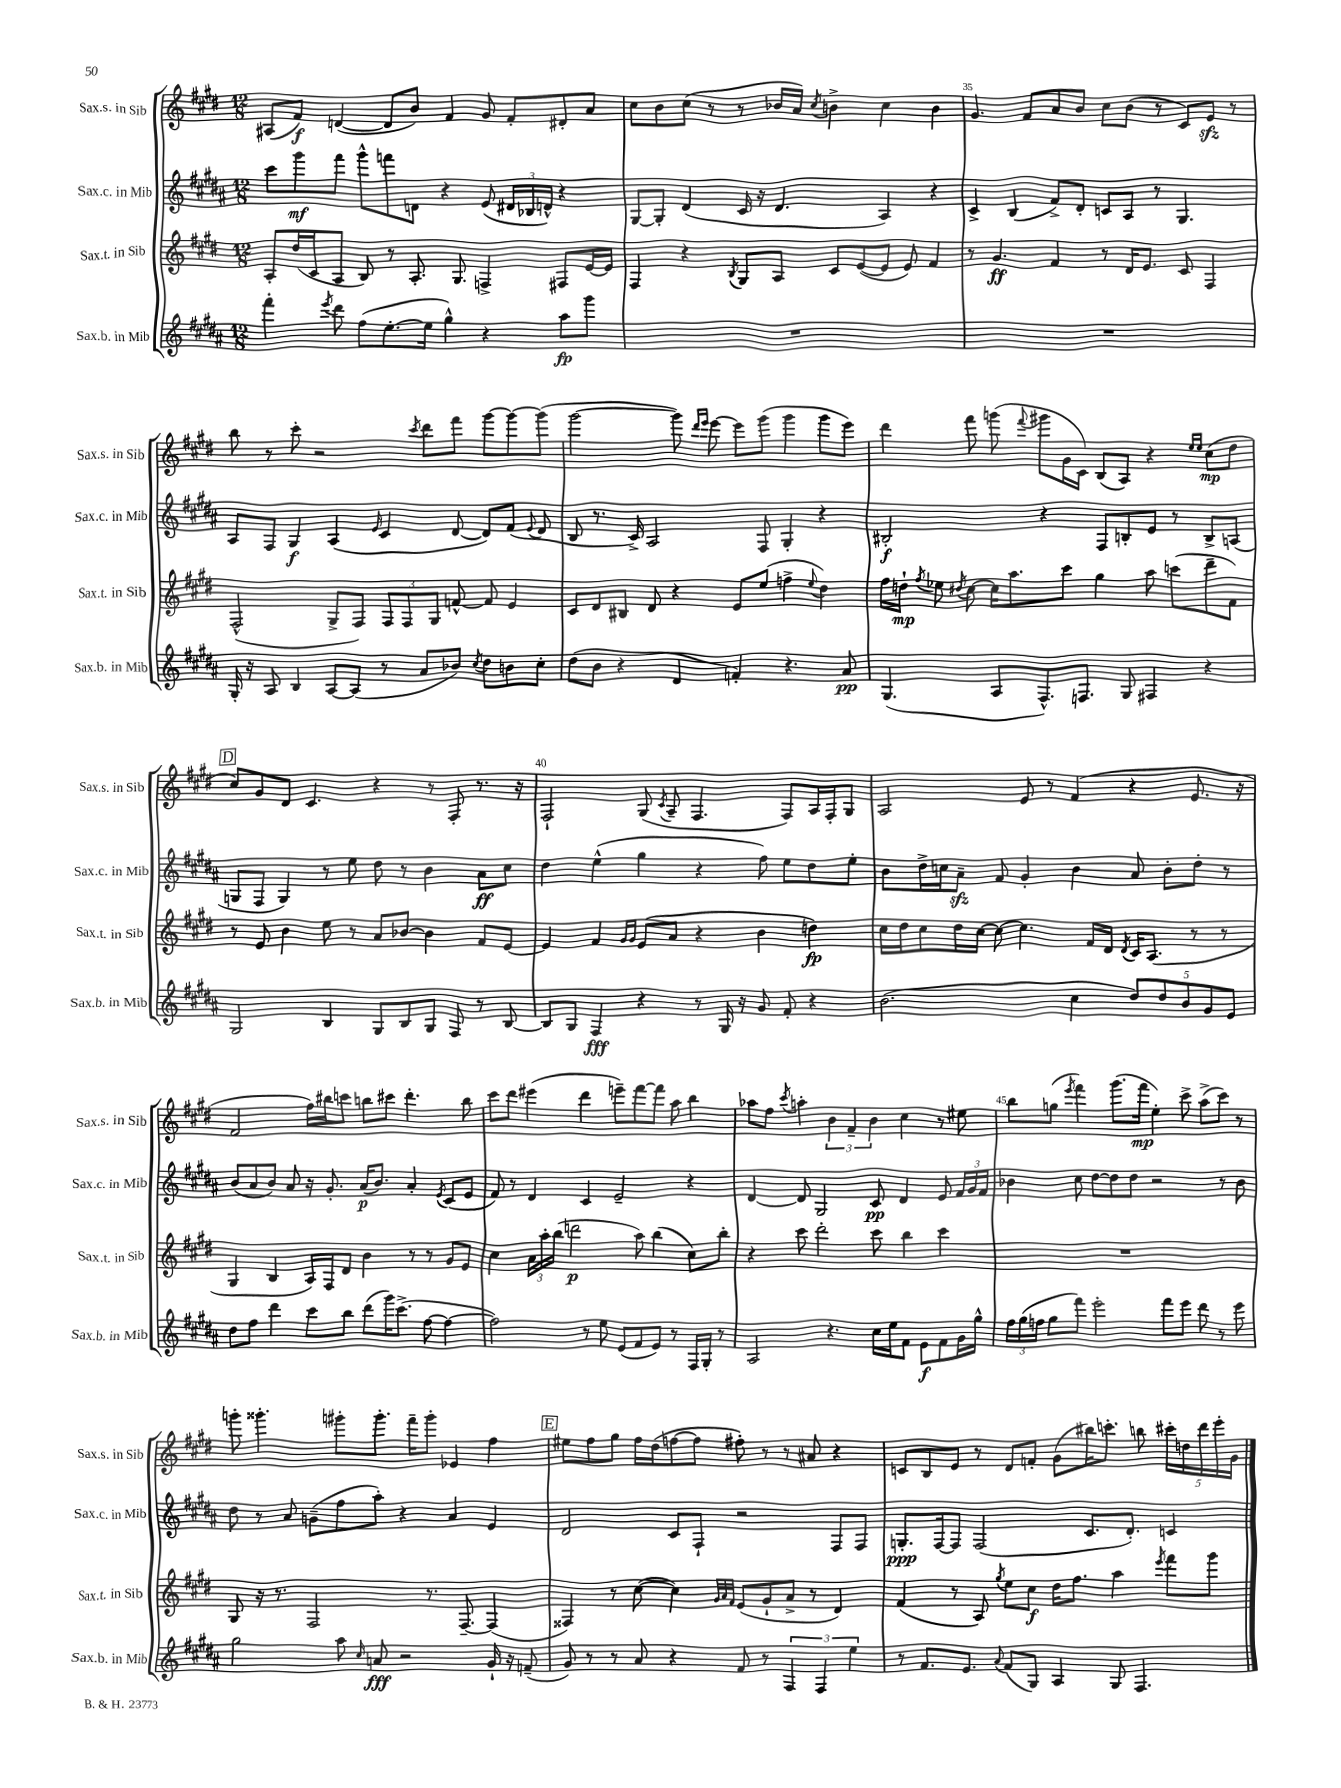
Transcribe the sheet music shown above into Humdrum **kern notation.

**kern	**kern	**kern	**kern
*staff4	*staff3	*staff2	*staff1
*clefG2	*clefG2	*clefG2	*clefG2
*k[f#c#g#d#a#]	*k[f#c#g#d#]	*k[f#c#g#d#a#]	*k[f#c#g#d#]
*M12/8	*M12/8	*M12/8	*M12/8
4fff#'\	8A'/L	8ccc#\L	(8A#/L
.	(16dd#/L	8ggg#\	8f#/J)
.	16c#/J	.	.
8qeee/	.	.	.
8ddd#\	8A/J	8fff#\J	([4d/
(8ff#\L	8B/)	8ggg#^^\L	.
[8.ee'\	8r	8fff\	8d/]L
.	8.A'/	8d\J	8b/J)
16ee\]Jk	.	.	.
4gg#^^\)	.	4r	4f#/
.	8.G#/	.	.
4r	4F^/	(8e/	8g#/
.	.	24d#/LL	8f#'/L
.	.	24B-/	.
.	.	24d^^/JJ)	.
8aa#\L	8F#/L	4r	8d#'/
8ggg#\J	[16e/L	.	8a/J
.	16e/]JJ	.	.
=	=	=	=
1.r	4F#/	[8G#/L	8cc#\L
.	.	8G#'/]J	8b\
.	4r	(4d#/	(8cc#\J
.	.	.	8r
.	8qB/	.	.
.	8G#/L	16c#/	8r
.	.	16r	.
.	8A/J	4.d#/	16b-/LL
.	.	.	16a/JJ)
.	.	.	8qcc#/
.	8c#/L	.	4b^\
.	([8e/	.	.
.	8e/]J	4A#/)	4cc#\
.	8e/)	.	.
.	4f#/	4r	4b\
=	=	=	=
1.r	8r	4c#^/	4.g#/
.	4.g#/	.	.
.	.	(4B/	.
.	.	.	8f#/L
.	4f#/	8f#^/L)	8a/
.	.	8d#'/J	8b/J
.	8r	8c/L	8cc#\L
.	16d#/LK	8A#/J	(8b\J
.	8.e/J	.	.
.	.	8r	8r
.	8c#/	4.G#/	8c#/L)
.	4F#/	.	8e/J
.	.	.	8r
=	=	=	=
16G#'/	(2F#^^/	8A#/L	8bb\
16r	.	.	.
8A#/	.	8F#/J	8r
4B/	.	4G#/	8ccc#'\
.	.	.	2r
[8A#/L	8G#^/L	(4A#/	.
(8A#/]J	8F#/J)	.	.
.	.	16qqe/	.
8r	12F#/L	4c#/	.
.	12F#/	.	.
.	.	.	8qccc#/
8a#/L	.	.	8ddd#\L
.	12G#/J	.	.
8b-/J)	[8f^^/	[8d#/	8fff#\J
8qcc#/	.	.	.
8dd#\L	8f/]	8d#/]L)	[8ggg#\L
8b\	4e/	(8f#/J	8ggg#\_
.	.	8qqe/	.
8cc#'\J	.	8d#/	(8ggg#\]J
=	=	=	=
(8dd#\L	8c#/L	8B/	[2ggg#\
8b\J	8d#/	8.r	.
4r	8B#/J	.	.
.	.	16c#^/)	.
.	8d#/	2A#/	.
4d#/	4r	.	8ggg#\])
.	.	.	16qqddd#/LL
.	.	.	16qqeee/JJ
.	.	.	[8eee\
4f'/)	8e/L	.	8eee\]L
.	(8ee/J	8F#/	(8ggg#\J
4.r	4ff^\	4G#'/	4ggg#\
.	8qqee/	.	.
.	4dd#\)	4r	8ggg#\L
8a#/	.	.	8eee\J)
=	=	=	=
(4.G#/	16ff#\LL	2B#'/	4ddd#\
.	16dd`\JJ	.	.
.	8qff#/	.	.
.	8ee-\	.	.
.	8qdd#/	.	.
.	[8cc#\	.	8fff#\
8A#/L	16cc#\]LK	.	(8ggg\
.	8.aa\	.	.
.	.	.	8qqfff#/
8.F#^^/)	.	4r	8ggg#\L
.	8ccc#\J	.	16g#\L
8.F/J	.	.	16c#\JJ)
.	4gg#\	8F#/L	(8B/L
8G#/	.	8B'/	8A/J)
4F#/	8aa\	8e/J	4r
.	(8ccc\L	8r	.
.	.	.	16qqee/LL
.	.	.	16qqee/JJ
4r	8ddd#~\	8B^/L	(8cc#\L
.	8f#\J)	(8A/J	8dd#\J
=	=	=	=
2G#/	8r	8G/L	8cc#/L)
.	8e/	8F#/J	8g#/
.	4b\	4G/)	8d#/J
.	.	.	4.c#/
4B/	8ee\	8r	.
.	8r	8ee\	.
8G#/L	8a/L	8dd#\	4r
8B/	[8b-/J	8r	.
8G#/J	4b-\]	4b\	8r
8F#/	.	.	8F#'/
8r	8f#/L	8a#\L	8.r
[8B/	[8e/J	8cc#\J	.
.	.	.	16r
=	=	=	=
8B/]L	4e/]	4dd#\	2F#`/
8G#/J	.	.	.
4F#/	4f#/	(4ee^^\	.
.	16qqg#/LL	.	.
.	16qqg#/JJ	.	.
4r	(8e/L	4gg#\	(8G#/
.	.	.	8qc#/
.	8a/J	.	8A~/
8r	4r	4r	4.F#/
16G#/	.	.	.
16r	.	.	.
8g#/	4b\	8ff#\)	.
8f#'/	.	8ee\L	8F#/L)
4r	4dd\)	8dd#\	16A/L
.	.	.	16F#'/J
.	.	8ee'\J	8G#/J
=	=	=	=
(2.b\	16cc#\LL	8b\L	2A/
.	16dd#\J	.	.
.	8cc#\	16dd#^\L	.
.	.	16cc\J	.
.	16dd#\L	8a#~\J	.
.	[16cc#\JJ	.	.
.	8cc#\_	8f#/	.
.	4.cc#\]	4g#'/	8e/
.	.	.	8r
4cc#\	.	4b\	(4f#/
.	16f#/LL	.	.
.	16d#/JJ	.	.
.	8qd#/	.	.
10dd#/L)	16c#/LK	8a#/	4r
.	(8.A/J	.	.
10dd#/	.	.	.
.	.	8b'\L	.
10b/	.	.	.
.	8r	8dd#'\J	8.e/
10g#/	.	.	.
.	8r	8r	.
10e/J	.	.	.
.	.	.	16r
=	=	=	=
8dd#\L	4G#/	(8b/L	2f#/
8ff#\J	.	8a#/	.
4ddd#\	4B/	8b/J)	.
.	.	8a#/	.
8ccc#\L	16A/LL)	16r	16ff#\LL)
.	16F#/J	8.g#'/	16bb#\J
8bb\J	8d#/J	.	8ccc\J
(8ddd#\L	4b\	(16a#/LK	8bb\L
.	.	8.b/J)	.
16ggg#\K)	.	.	8ccc#\J
(8.ccc#^\J	.	.	.
.	8r	4a#'/	4.ddd#'\
[8ff#\	8r	.	.
.	.	8qe/	.
4ff#\_	8g#/L	(8c#/L	.
.	8e/J	8e/J	8bb\
=	=	=	=
2ff#\])	4cc#\	8f#/)	8ccc#\L
.	.	8r	8ddd#\J
.	24a\LL	4d#/	(4eee#\
.	24aa'\	.	.
.	(24bb\JJ	.	.
.	2ddd\	.	.
8r	.	4c#/	4ddd#\
8ee\	.	.	.
(8e/L	.	2e~/	8eee~\L)
8f#/	8aa\)	.	[8fff#\
8e/J)	(4bb\	.	8fff#\]J
8r	.	.	8aa\
16F#/LL	8cc#\L)	4r	4bb\
16G#'/JJ	.	.	.
8r	8bb'\J	.	.
=	=	=	=
2A#/	4r	[4d#/	8aa-\L
.	.	.	8ff#\J
.	.	.	8qccc#/
.	8ccc#\	8d#/]	4aa'\
.	2ddd#'\	2G#/	.
4.r	.	.	6b\
.	.	.	6f#~/
.	.	.	6b\
16cc#\LL	8ccc#\	8c#/	.
16ee\J	.	.	.
8f#\J	4bb\	4d#/	4cc#\
8e\L	.	.	.
8f#\	4ccc#\	8e/	8r
16g#\L	.	24f#/LL	8ee#\
.	.	24g#/	.
16gg#^^\JJ	.	.	.
.	.	24f#/JJ	.
=	=	=	=
24ff#\LL	1.r	4b-\	8bb\L
(24gg#\	.	.	.
24ff\JJ	.	.	.
8gg#\L	.	.	(8gg\J
.	.	.	8qeee/
8fff#\J)	.	8cc#\	4fff#\)
2eee'\	.	[8dd#\L	.
.	.	8dd#\]	(8.ggg#\L
.	.	8dd#\J	.
.	.	.	16fff#\Jk
.	.	2r	4ee'\)
8fff#\L	.	.	.
8eee\J	.	.	8ccc#^\
8ddd#\	.	.	(8aa^\L
8r	.	8r	8ccc#\J)
8eee\	.	8b-\	8r
=	=	=	=
2gg#\	8G#/	8dd#\	8ggg'\
.	16r	8r	4.ggg##'\
.	8.r	.	.
.	.	8a#/	.
.	2F#/	(8g~\L	.
8aa#\	.	8ff#\	8ggg#'\L
16qqcc#/	.	.	.
8a/	.	8aa#'\J)	8.ggg#'\J
2r	.	4r	.
.	.	.	16fff#~\LK
.	8.r	.	8ggg#'\J
.	.	4a#/	4e-/
.	[8.F#~/	.	.
16g#`/	(4F#/]	4e/	4ff#\
16r	.	.	.
(8f~/	.	.	.
=	=	=	=
8g#/)	4F##/)	2d#/	8ee#\L
8r	.	.	8ff#\
8r	8r	.	8gg#\J
8a#/	([8cc#\	.	16ff#\LL
.	.	.	(16dd#\J
4r	4cc#\])	8c#/L	[8ff\
.	.	8F#`/J	8ff\]J
.	32qqg#/LLL	.	.
.	32qqa/	.	.
.	32qqf#/JJJ	.	.
8f#/	(8e/L	2r	8ff#'\)
8r	8g#`/	.	8r
6F#/	8a^/J	.	8r
.	8r	.	8a#/
6F#/	.	.	.
.	4d#/)	8F#/L	4r
6ee\	.	.	.
.	.	8F#/J	.
=	=	=	=
8r	(4f#/	8.G'/L	8c/L
8.f#/L	.	.	8B/
.	.	[16F#/k	.
.	8r	8F#/]J	8e/J
8.e/J	.	.	.
.	8A/)	(2F#/	8r
8qqa#/	8qgg#/	.	.
(8f#/L	8ee\L	.	8d#/L
8G#/J)	8cc#\J	.	8f'/J
4A#/	16dd#\LK	.	(8g#\L
.	8.ff#\J	.	.
.	.	8.c#/L	16bb#\K)
.	.	.	8.ccc'\J
8G#/	4aa\	.	.
.	.	8.d#'/J)	.
4.F#/	.	.	8bb\
.	8qeee/	.	.
.	8fff#\L	4c/	20ccc#'\LL
.	.	.	20dd\
.	.	.	20ddd#\
.	8ggg#\J	.	.
.	.	.	20eee'\
.	.	.	20g#\JJ
==	==	==	==
*-	*-	*-	*-
